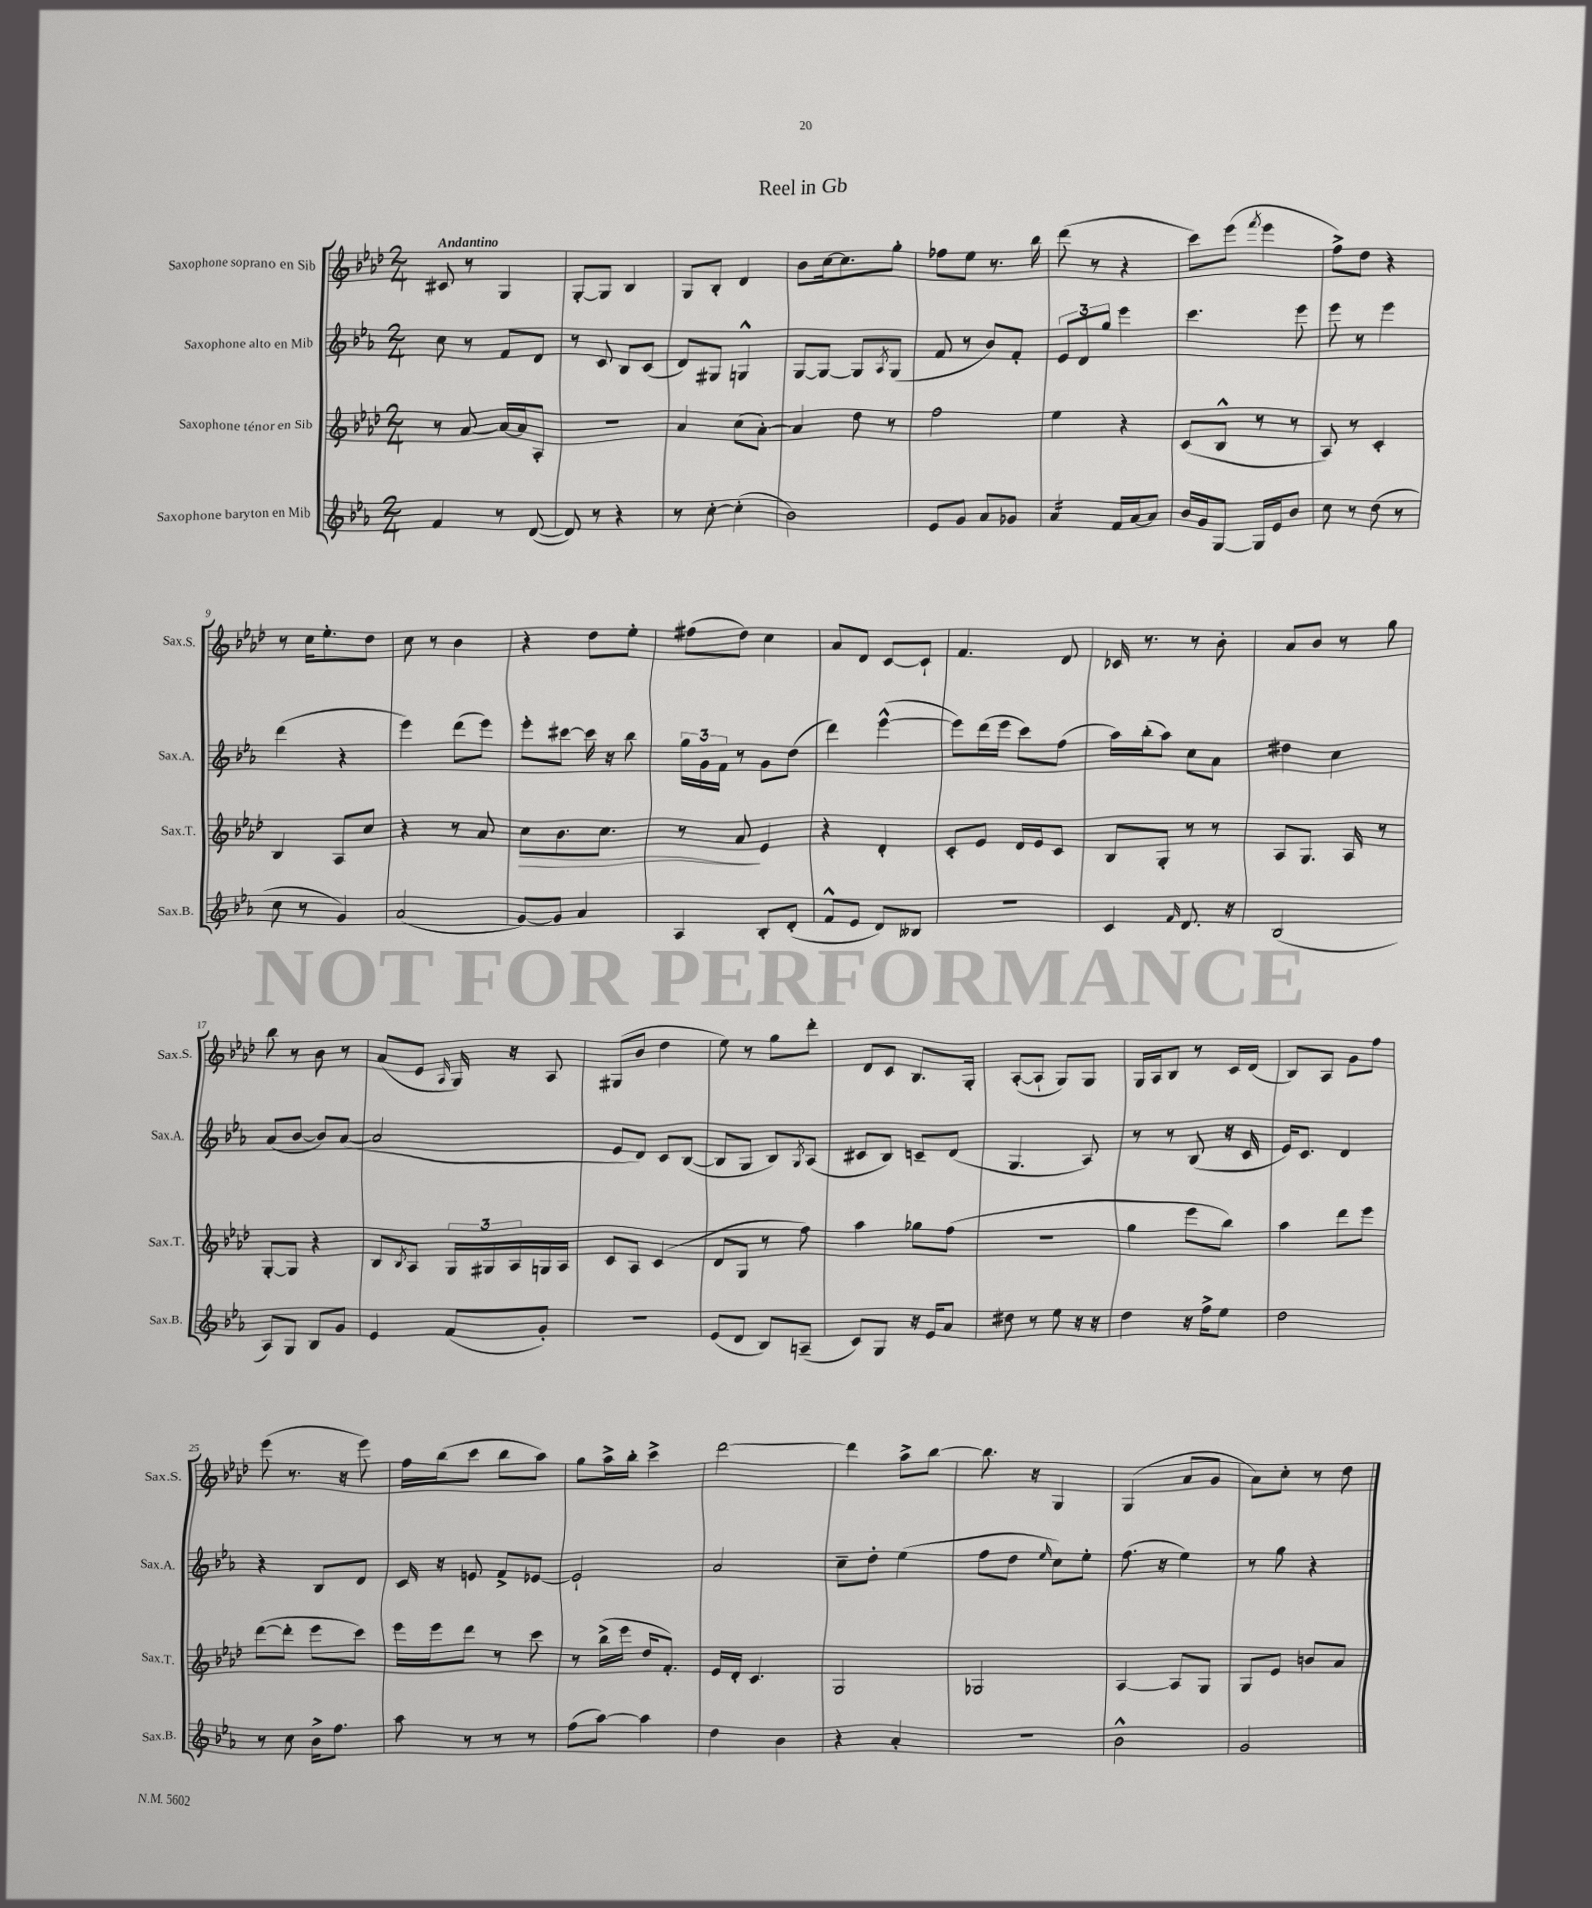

**kern	**kern	**dynam	**kern	**kern
*part4	*part3	*part3	*part2	*part1
*staff4	*staff3	*staff3	*staff2	*staff1
*I"Saxophone baryton en Mib	*I"Saxophone ténor en Sib	*	*I"Saxophone alto en Mib	*I"Saxophone soprano en Sib
*I'Sax.B.	*I'Sax.T.	*	*I'Sax.A.	*I'Sax.S.
*clefG2	*clefG2	*	*clefG2	*clefG2
*k[b-e-a-]	*k[b-e-a-d-]	*	*k[b-e-a-]	*k[b-e-a-d-]
*M2/4	*M2/4	*	*M2/4	*M2/4
=1	=1	=1	=1	=1
!	!	!	!	!LO:TX:a:B:t=Andantino
4f/	8r	.	8cc\	8c#X/
.	[8a-/	.	8r	8r
8r	16a-/LL_	.	8f/L	4G/
.	16a-/J]	.	.	.
([8d/	8A-'/J	.	8d/J	.
=2	=2	=2	=2	=2
8d/])	2r	.	8r	[8G'/L
8r	.	.	8c/	8G/J]
4r	.	.	8B-/L	4B-/
.	.	.	(8c/J	.
=3	=3	=3	=3	=3
8r	4a-/	.	8d/L)	8G/L
[8cc'\	.	.	8G#X/J	8B-'/J
(4cc'\]	(8cc\L	.	4Gn^^/	4d-/
.	[8a-'\J)	.	.	.
=4	=4	=4	=4	=4
2b-\)	4a-/]	.	[8G/L	8b-\L
.	.	.	8G/J_	[16cc\k
.	.	.	.	8.cc\]
.	8dd-\	.	8G/L]	.
.	.	.	8qA-/	.
.	8r	.	(8G/J	8gg'\J
=5	=5	=5	=5	=5
8e-/L	2ff\	.	8f/	8ff-X\L
8g/J	.	.	8r	8ee-\J
8a-/L	.	.	8b-/L)	8.r
8g-X/J	.	.	8f'/J	.
.	.	.	.	16bb-\
=6	=6	=6	=6	=6
*tremolo	*	*	*	*
16a-/LL	4ee-\	.	12e-/L	(8ddd-\
16a-/	.	.	.	.
.	.	.	12d/	.
16a-/	.	.	.	8r
.	.	.	12gg/J	.
16a-/JJ	.	.	.	.
*Xtremolo	*	*	*	*
16f/LL	4r	.	4eee-\	4r
[16a-/J	.	.	.	.
8a-/J]	.	.	.	.
=7	=7	=7	=7	=7
16b-/LL	(8c/L	.	4.ccc\	8ccc\L)
16g/J	.	.	.	.
[8G/J	8B-^^/J	.	.	(8eee-\J
.	.	.	.	8qfff/
16G/LL]	8r	.	.	4eee-\
16e-/J	.	.	.	.
8b-/J	8r	.	8eee-\	.
=8	=8	=8	=8	=8
8cc\	8A-/)	.	8eee-\	8ff^\L)
8r	8r	.	8r	8dd-\J
(8dd\	4c'/	.	4eee-\	4r
8r	.	.	.	.
!!LO:LB:g=z
=9	=9	=9	=9	=9
8cc\	4B-/	.	(4ddd\	8r
8r	.	.	.	16cc\KL
.	.	.	.	8.ee-'\
4g/)	8A-/L	.	4r	.
.	8cc/J	.	.	8dd-\J
=10	=10	=10	=10	=10
(2a-/	4r	.	4eee-\)	8cc\
.	.	.	.	8r
.	8r	.	(8ddd\L	4b-\
.	8a-/	.	8eee-\J)	.
=11	=11	=11	=11	=11
!	!	!LO:HP:b	!	!
[8g/L)	8cc\L	>	8eee-'\L	4r
8g/J]	8.b-\	.	[8ccc#X\J	.
4a-/	.	.	16ccc#\]	8dd-\L
.	8.cc\J	.	16r	.
.	.	.	8bb-\	8ee-'\J
=12	=12	=12	=12	=12
4A-/	8r	.	24gg\LL	(8ff#X\L
.	.	.	24g\	.
.	.	.	24f\JJ	.
.	8a-/	.	8r	8dd-\J)
8B-'/L	4e-/	]	8g\L	4cc\
(8d'/J	.	.	(8dd\J	.
=13	=13	=13	=13	=13
8f^^/L	4r	.	4ddd\)	8a-/L
8e-/J	.	.	.	8d-/J
8d/L)	4d-'/	.	([4eee-^^\	[8c/L
8B--X/J	.	.	.	8c`/J]
=14	=14	=14	=14	=14
2r	8c'/L	.	8eee-\L])	4.f/
.	8e-/J	.	(16ddd\L	.
.	.	.	16eee-\JJ	.
.	16d-/LL	.	8ccc\L)	.
.	16e-/J	.	.	.
.	8c/J	.	(8ff\J	8d-/
=15	=15	=15	=15	=15
4c/	8B-/L	.	16aa-\LL)	16c-X/
.	.	.	(16bb-'\J	8.r
.	8G'/J	.	8aa-\J)	.
16qqf/	.	.	.	.
8.d/	8r	.	8cc\L	8r
.	8r	.	8a-\J	8b-'\
16r	.	.	.	.
=16	=16	=16	=16	=16
(2B-/	8A-/L	.	4dd#X\	8a-/L
.	8.G/J	.	.	8b-/J
.	.	.	4cc\	8r
.	16A-/	.	.	.
.	8r	.	.	8gg\
!!LO:LB:g=z
=17	=17	=17	=17	=17
8A-/L)	[8G'/L	.	(8a-/L	8bb-\
8G/J	8G/J]	.	[8b-/J	8r
8B-/L	4r	.	8b-/L])	8b-\
8g/J	.	.	([8a-/J	8r
=18	=18	=18	=18	=18
4e-/	8B-/L	.	2a-/]	(8a-/L
.	8qB-/	.	.	.
.	8A-/J	.	.	8e-/J
.	.	.	.	16qqA-/
(8f/L	24G/LL	.	.	16G/)
.	24G#X/	.	.	.
.	.	.	.	16r
.	24A-/	.	.	.
8g'/J)	16Gn/	.	.	8A-/
.	16A-/JJ	.	.	.
=19	=19	=19	=19	=19
2r	8c/L	.	8e-/L	(8G#X/L
.	8A-/J	.	8d/J)	8b-/J
.	(4c/	.	8c/L	4dd-\
.	.	.	([8B-/J	.
=20	=20	=20	=20	=20
(8e-/L	8d-/L	.	8B-/L]	8ee-\)
8d/J	8G/J	.	8G/J	8r
8B-/L)	8r	.	8B-/L)	8gg\L
.	.	.	8qG/	.
(8An~/J	8ff\)	.	(8A-/J	8ddd-'\J
=21	=21	=21	=21	=21
8c/L)	4aa-\	.	8c#X/L	8d-/L
8G/J	.	.	8B-/J)	8c/J
16r	8gg-X\L	.	8cn~/L	8.B-/L
16e-/KL	.	.	.	.
8a-/J	(8ff\J	.	(8d/J	.
.	.	.	.	16G'/Jk
=22	=22	=22	=22	=22
8dd#X\	2r	.	4.G/	([8A-'/L
8r	.	.	.	8A-`/J]
8ee-\	.	.	.	8G/L)
16r	.	.	8A-/)	8G/J
16r	.	.	.	.
=23	=23	=23	=23	=23
4dd\	4gg\	.	8r	16G/LL
.	.	.	.	16A-/J
.	.	.	8r	8B-/J
16r	8eee-\L	.	(8B-/	8r
16ff^\KL	.	.	.	.
8ee-\J	8bb-\J)	.	16r	16c/LL
.	.	.	16c/	(16d-/JJ
=24	=24	=24	=24	=24
2dd\	4aa-\	.	16e-/KL)	8B-/L)
.	.	.	8.c/J	.
.	.	.	.	8A-/J
.	8ddd-\L	.	4d/	8g\L
.	8eee-\J	.	.	8ff\J
!!LO:LB:g=z
=25	=25	=25	=25	=25
8r	([8ddd-\L	.	4r	(8eee-\
8cc\	8ddd-'\J]	.	.	8.r
16b-^\KL	8eee-\L	.	8B-/L	.
8.ff\J	.	.	.	16r
.	8ccc\J)	.	8d/J	8eee-\)
=26	=26	=26	=26	=26
8aa-\	16eee-\LL	.	16c/	16ff\LL
.	16eee-\J	.	16r	(16bb-\J
8r	8ddd-\J	.	8en/	8ccc\J
8r	8r	.	8f^/L	8bb-\L
8r	8ccc\	.	[8e-X/J	8aa-\J)
=27	=27	=27	=27	=27
(8ff\L	8r	.	2e-`/]	8gg\L
[8aa-\J)	(16bb-^\LL	.	.	16aa-^\L
.	16eee-\JJ	.	.	16bb-'\JJ
4aa-\]	16dd-/KL	.	.	4ccc^\
.	8.f'/J)	.	.	.
=28	=28	=28	=28	=28
4dd\	16e-/LL	.	2a-/	[2ddd-\
.	16d-'/JJ	.	.	.
.	4.c/	.	.	.
4b-\	.	.	.	.
=29	=29	=29	=29	=29
4r	2G/	.	8cc~\L	4ddd-\]
.	.	.	8dd'\J	.
4a-'/	.	.	(4ee-\	8aa-^\L
.	.	.	.	[8bb-\J
=30	=30	=30	=30	=30
2r	2G-X/	.	8ff\L	8.bb-\]
.	.	.	8dd\J	.
.	.	.	.	16r
.	.	.	16qqee-/	.
.	.	.	8cc\L)	4G/
.	.	.	8ee-'\J	.
=31	=31	=31	=31	=31
2b-^^\	[4A-/	.	(8.ff\	(4G/
.	.	.	16r	.
.	8A-/L]	.	4ee-\)	8a-/L
.	8G/J	.	.	8g/J
=32	=32	=32	=32	=32
2g/	8G/L	.	8r	8a-\L)
.	8e-/J	.	8gg\	8cc'\J
.	8bn/L	.	4r	8r
.	8a-/J	.	.	8dd-\
==	==	==	==	==
*-	*-	*-	*-	*-
